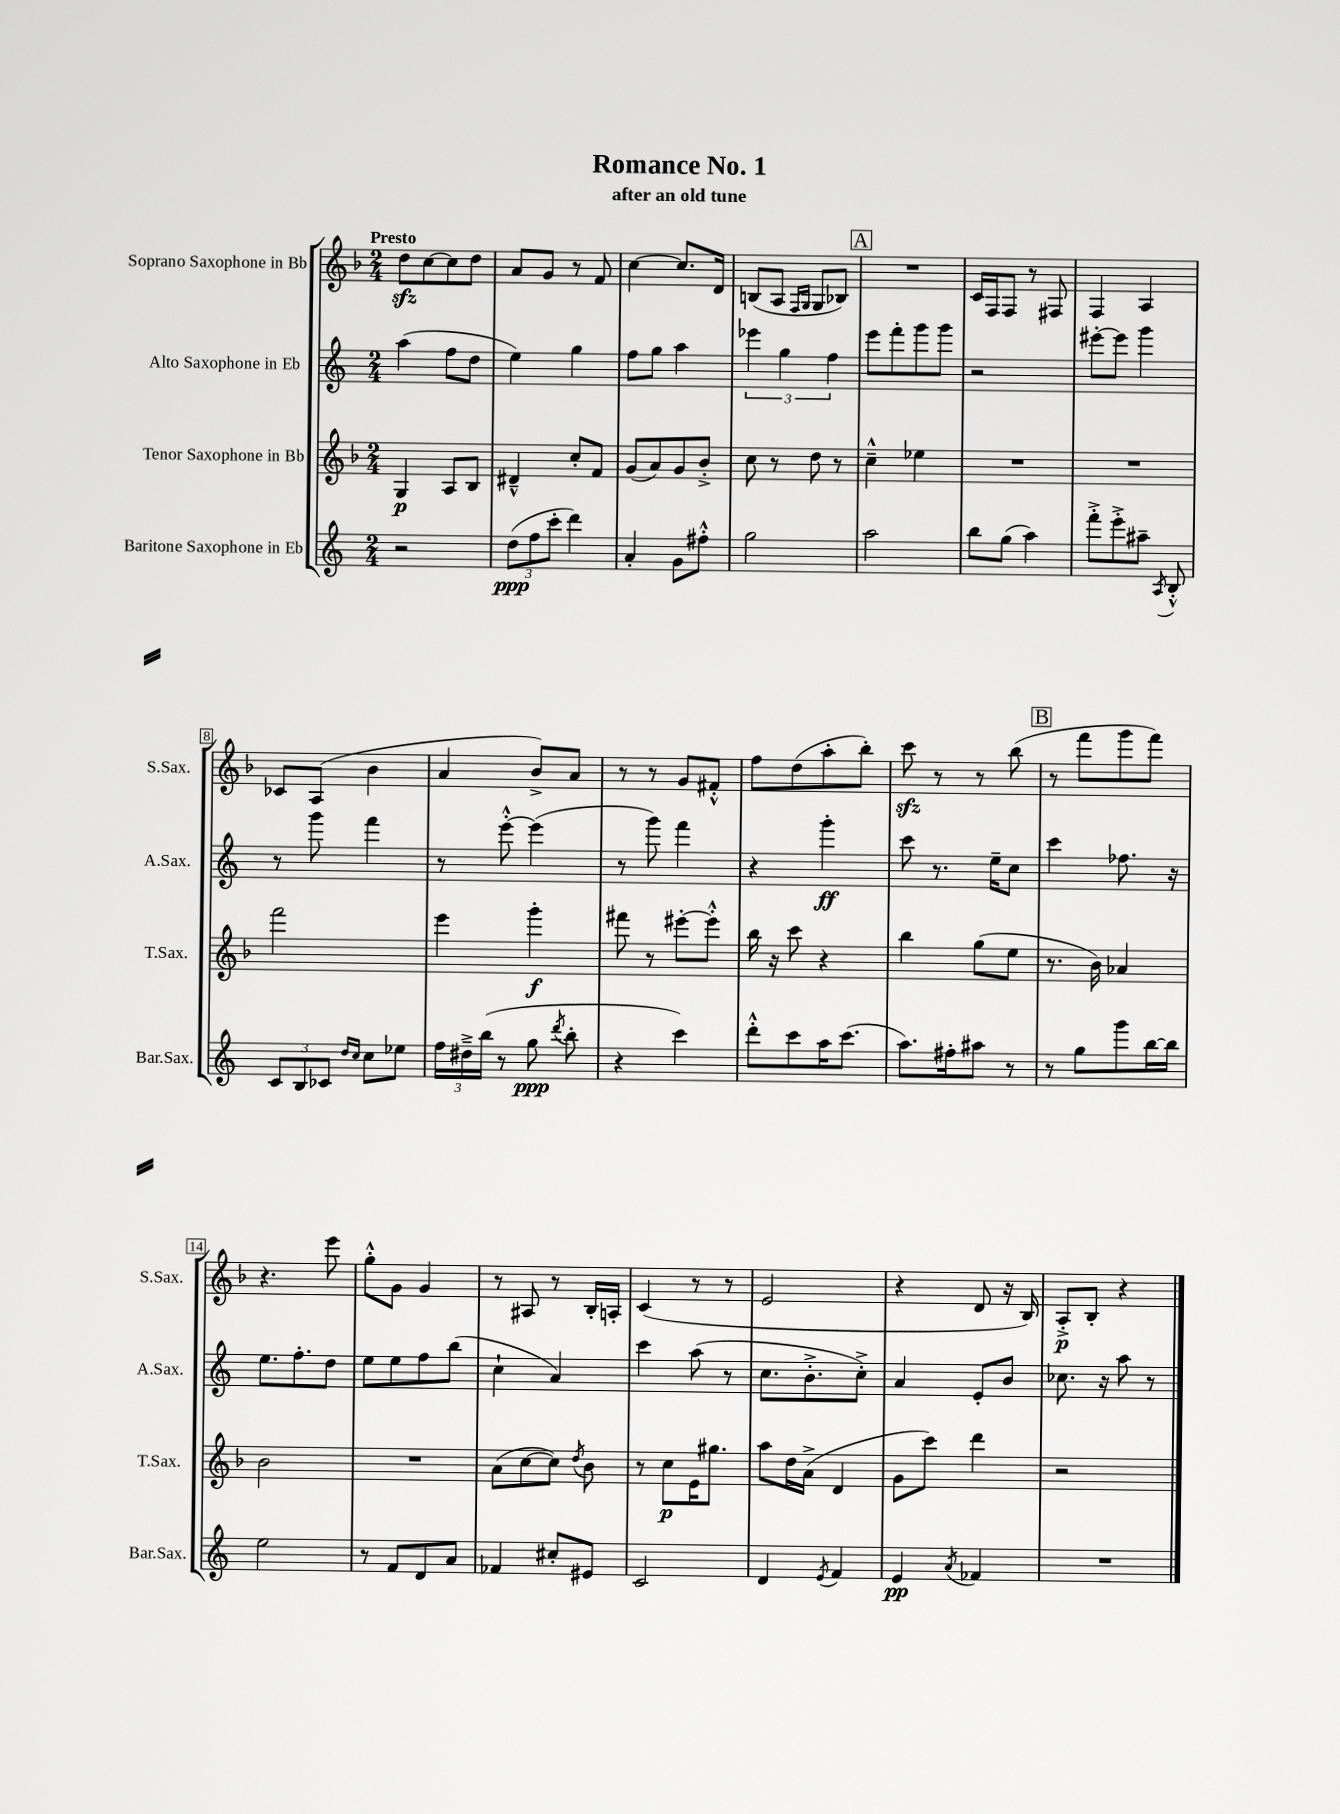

**kern	**kern	**kern	**kern
*staff4	*staff3	*staff2	*staff1
*clefG2	*clefG2	*clefG2	*clefG2
*k[]	*k[b-]	*k[]	*k[b-]
*M2/4	*M2/4	*M2/4	*M2/4
2r	4G	(4aa	8dd
.	.	.	[8cc
.	8A	8ff	8cc]
.	8B-	8dd	8dd
=	=	=	=
(12dd	4d#~^^	4ee)	8a
12ff	.	.	.
.	.	.	8g
12ccc'	.	.	.
4ddd)	8cc'	4gg	8r
.	8f	.	8f
=	=	=	=
4a'	(8g	8ff	[4cc
.	8a)	8gg	.
8g	8g	4aa	8.cc]
8ff#'^^	8b-'^	.	.
.	.	.	16d
=	=	=	=
2gg	8cc	6eee-	(8B
.	8r	.	8A
.	.	6gg	.
.	.	.	16qqF
.	.	.	16qqG
.	8dd	.	8G
.	.	6ff	.
.	8r	.	8B-)
=	=	=	=
2aa	4cc~^^	8eee	2r
.	.	8fff'	.
.	4ee-	8ggg	.
.	.	8ggg	.
=	=	=	=
8bb	2r	2r	16c
.	.	.	16F
(8gg	.	.	8F
4aa)	.	.	8r
.	.	.	8F#
=	=	=	=
8fff'^	2r	[8eee#'	4F
8eee'^	.	8eee#]	.
8aa#~	.	4ggg	4A
8qA	.	.	.
8B'^^	.	.	.
=	=	=	=
12c	2fff	8r	8c-
12B	.	.	.
.	.	8ggg	(8A
12c-	.	.	.
16qqdd	.	.	.
16qqcc	.	.	.
8cc	.	4fff	4b-
8ee-	.	.	.
=	=	=	=
24ff	4eee	8r	4a
24dd#~^	.	.	.
(24bb	.	.	.
8r	.	[8eee'^^	.
8gg	4ggg'	(4eee]	8b-^)
8qddd	.	.	.
8bb'	.	.	8a
=	=	=	=
4r	8fff#	8r	8r
.	8r	8ggg)	8r
4ccc)	[8eee#'	4fff	8g
.	8eee#'^^]	.	8f#'^^
=	=	=	=
8ddd'^^	16bb-	4r	8ff
.	16r	.	.
8ccc	8ccc	.	(8dd
16aa	4r	4ggg'	8aa'
(8.ccc	.	.	.
.	.	.	8bb-')
=	=	=	=
8.aa)	4bb-	8ccc	8ccc
.	.	8.r	8r
16ff#'	.	.	.
8aa#	(8gg	.	8r
.	.	16ee~	.
8r	8ee	8cc	(8bb-
=	=	=	=
8r	8.r	4ccc	8r
8gg	.	.	8fff
.	16b-)	.	.
8ggg	4a-	8.ff-	8ggg
[16bb	.	.	8fff)
16bb]	.	16r	.
=	=	=	=
2ee	2b-	8.ee	4.r
.	.	8.ff'	.
.	.	8dd	8eee
=	=	=	=
8r	2r	8ee	8gg'^^
8f	.	8ee	8g
8d	.	8ff	4g
8a	.	(8bb	.
=	=	=	=
4f-	(8a	4cc`	8r
.	[8cc	.	8A#
8cc#'	8cc])	4a)	8r
.	8qdd	.	.
8e#	8b-	.	16B-'
.	.	.	16A'
=	=	=	=
2c	8r	4ccc	(4c
.	8cc	.	.
.	16e	(8aa	8r
.	8.gg#	.	.
.	.	8r	8r
=	=	=	=
4d	8aa	8.cc	2e
.	16dd	.	.
.	(16a^	8.b'^	.
8qe	.	.	.
4f	4d	.	.
.	.	8cc'^)	.
=	=	=	=
4e	8g	4a	4r
.	8ccc)	.	.
8qa	.	.	.
4f-	4ddd	8e'	8d
.	.	8b	16r
.	.	.	16B-)
=	=	=	=
2r	2r	8.cc-	8A'^
.	.	.	8B-'
.	.	16r	.
.	.	8aa	4r
.	.	8r	.
==	==	==	==
*-	*-	*-	*-
